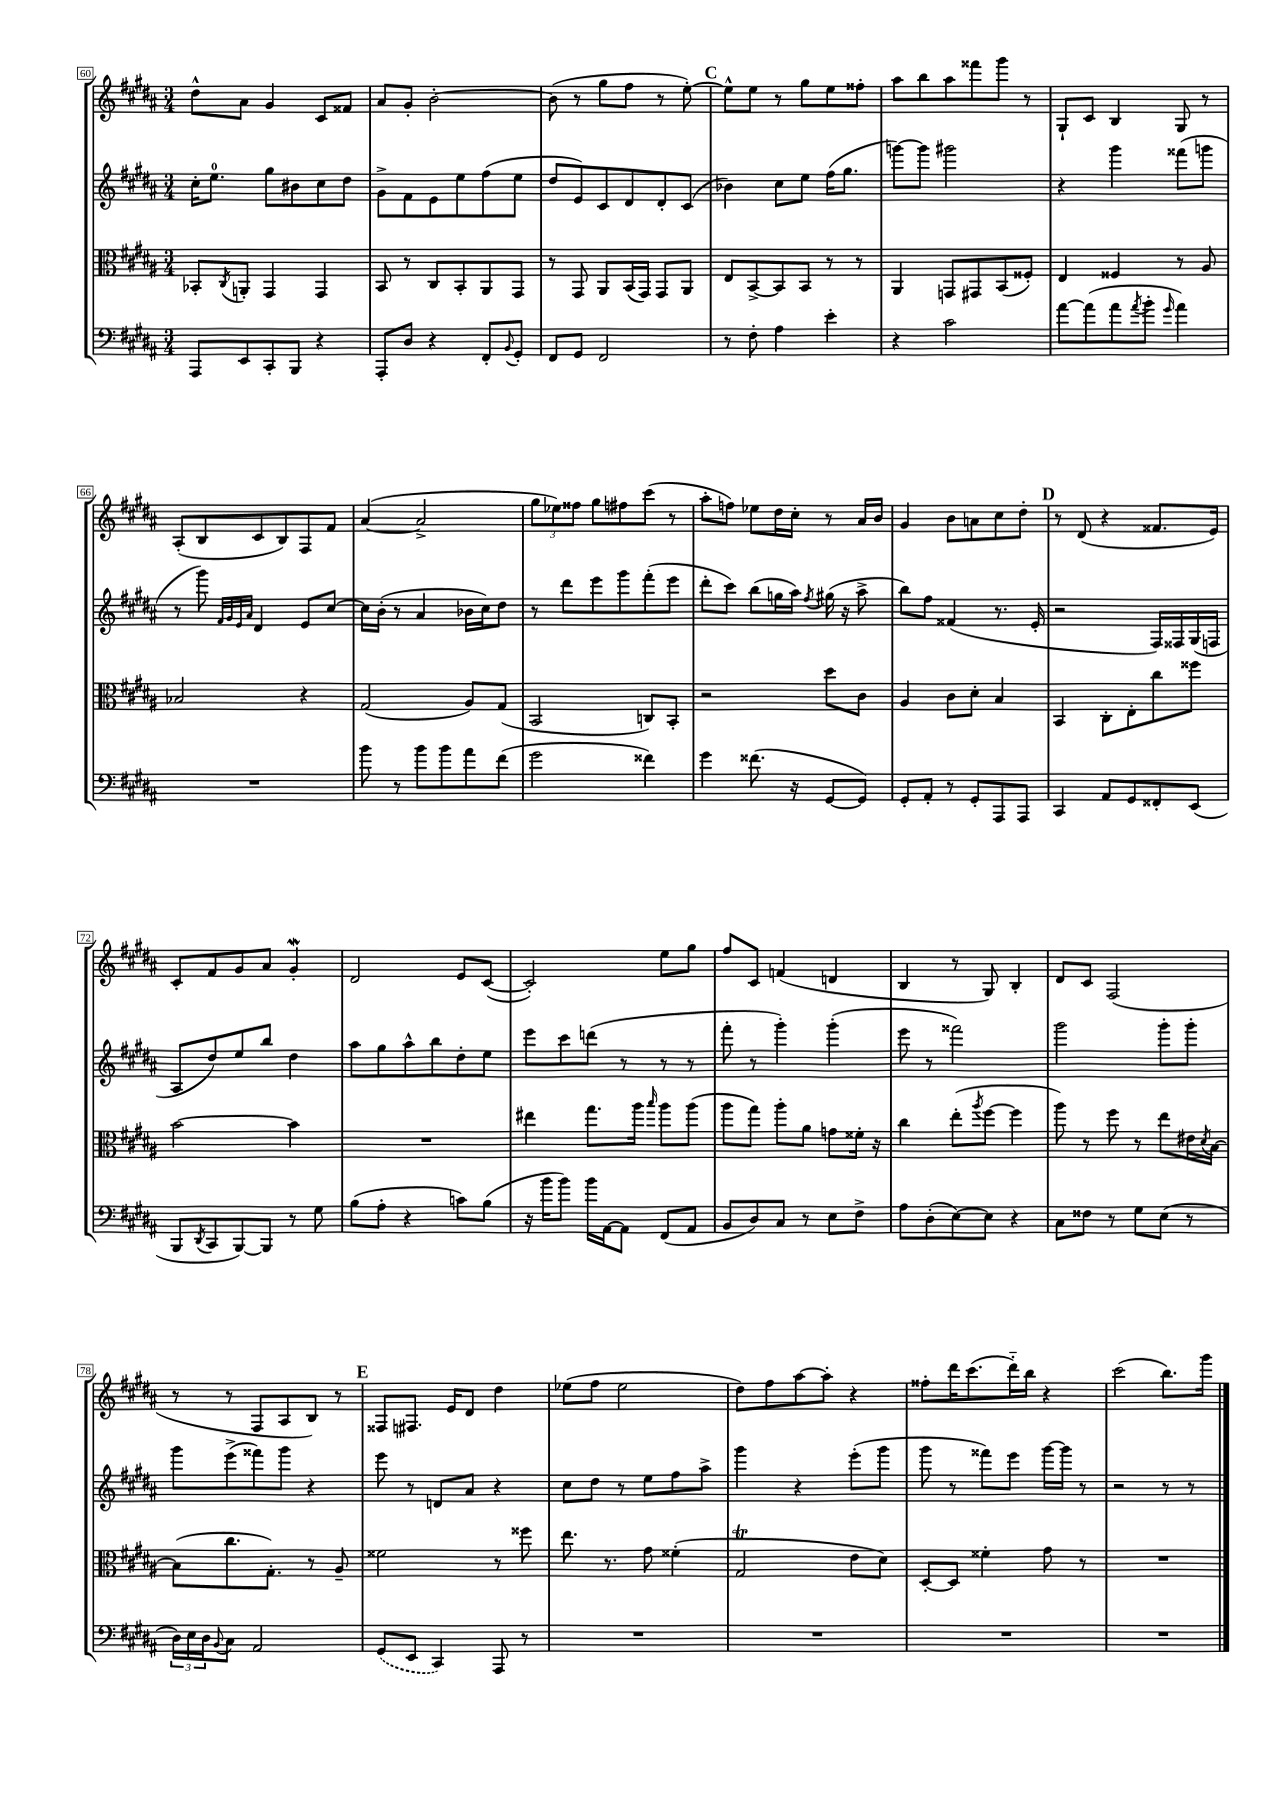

**kern	**kern	**kern	**kern
*staff4	*staff3	*staff2	*staff1
*clefF4	*clefC3	*clefG2	*clefG2
*k[f#c#g#d#a#]	*k[f#c#g#d#a#]	*k[f#c#g#d#a#]	*k[f#c#g#d#a#]
*M3/4	*M3/4	*M3/4	*M3/4
8AAA#	8BB-'	16cc#'	8dd#^^
.	.	8.ee	.
.	8qC#	.	.
8EE	8AA'	.	8a#
8CC#'	4GG#	8gg#	4g#
8BBB	.	8b#	.
4r	4GG#	8cc#	8c#
.	.	8dd#	8f##
=	=	=	=
8AAA#'	8BB	8g#^	8a#
8D#	8r	8f#	8g#'
4r	8C#	8e	[2b'
.	8BB'	8ee	.
8FF#'	8AA#	(8ff#	.
8qqBB	.	.	.
8GG#'	8GG#	8ee	.
=	=	=	=
8FF#	8r	8dd#	(8b]
8GG#	8GG#	8e)	8r
2FF#	8AA#	8c#	8gg#
.	(16BB	8d#	8ff#
.	16GG#)	.	.
.	8GG#	8d#'	8r
.	8AA#	(8c#	[8ee')
=	=	=	=
8r	8E	4b-)	8ee^^]
8F#'	[8BB^	.	8ee
4A#	8BB]	8cc#	8r
.	8BB	8ee	8gg#
4e'	8r	(16ff#	8ee
.	.	8.gg#	.
.	8r	.	8ff##'
=	=	=	=
4r	4AA#	[8ggg)	8aa#
.	.	8ggg]	8bb
2c#	8GG	2ggg#	8aa#
.	8GG#	.	8fff##
.	(8BB	.	8ggg#
.	8F##')	.	8r
=	=	=	=
[8a#	4E	4r	8G#`
(8a#]	.	.	8c#
8a#	4F##	4ggg#	4B
8qa#	.	.	.
8b'	.	.	.
16qqg#	.	.	.
4a#)	8r	(8fff##	8G#
.	8A#	8ggg	8r
=	=	=	=
2.r	2B-	8r	(8A#'
.	.	8ggg#)	8B
.	.	32qqf#	.
.	.	32qqg#	.
.	.	32qqe	.
.	.	32qqa#	.
.	.	4d#	8c#
.	.	.	8B)
.	4r	8e	8F#
.	.	[8cc#	8f#
=	=	=	=
8b	(2G#	16cc#]	([4a#
.	.	(16b'	.
8r	.	8r	.
8b	.	4a#	2a#^]
8b	.	.	.
8a#	8A#)	16b-	.
.	.	16cc#)	.
(8f#	(8G#	8dd#	.
=	=	=	=
2g#	2BB	8r	12gg#
.	.	.	12ee-)
.	.	8ddd#	.
.	.	.	12ff##
.	.	8eee	8gg#
.	.	8ggg#	8ff#
4f##)	8C)	(8fff#'	(8ccc#
.	8BB'	8eee	8r
=	=	=	=
4g#	2r	8ddd#'	8aa#'
.	.	8ccc#)	8ff)
(8.f##	.	(8bb	8ee-
.	.	16gg	16dd#
16r	.	16aa#)	16cc#'
.	.	8qff#	.
[8GG#	8dd#	(16gg#	8r
.	.	16r	.
8GG#])	8c#	8aa#^	16a#
.	.	.	16b
=	=	=	=
8GG#'	4A#	8bb)	4g#
8AA#'	.	8ff#	.
8r	8c#	(4f##	8b
8GG#'	8d#'	.	8a
8AAA#	4B	8.r	8cc#
8AAA#	.	.	8dd#'
.	.	16e'	.
=	=	=	=
4CC#	4BB	2r	8r
.	.	.	(8d#
8AA#	8C#'	.	4r
8GG#	8E'	.	.
8FF##'	8cc#	16F#)	8.f##
.	.	16F##	.
(8EE	8ff##	(16G#	.
.	.	16F	16e)
=	=	=	=
8BBB	[2b	8A#	8c#'
8qDD#	.	.	.
8CC#	.	8dd#)	8f#
[8BBB)	.	8ee	8g#
8BBB]	.	8bb	8a#
8r	4b]	4dd#	4g#'
8G#	.	.	.
=	=	=	=
(8B	2.r	8aa#	2d#
8A#'	.	8gg#	.
4r	.	8aa#^^	.
.	.	8bb	.
8c)	.	8dd#'	8e
(8B	.	8ee	([8c#
=	=	=	=
16r	4ee#	8eee	2c#'])
16b	.	.	.
8b)	.	8ccc#	.
16b	8.gg#	(8ddd	.
[16AA#	.	.	.
8AA#]	.	8r	.
.	16aa#	.	.
.	16qqbb	.	.
(8FF#	8aa#	8r	8ee
8AA#	(8aa#	8r	8gg#
=	=	=	=
8BB	8aa#	8fff#'	8ff#
8D#)	8gg#)	8r	8c#
8C#	8aa#'	4ggg#')	(4f
8r	8a#	.	.
8E	8g	(4ggg#'	4d
8F#^	16f##'	.	.
.	16r	.	.
=	=	=	=
8A#	4cc#	8eee	4B
(8D#'	.	8r	.
[8E)	(8ee'	2fff##)	8r
.	8qaa#	.	.
8E]	[8ff#	.	8G#)
4r	4ff#]	.	4B'
=	=	=	=
8C#	8aa#)	2ggg#	8d#
8F##	8r	.	8c#
8r	8ff#	.	(2F#
8G#	8r	.	.
(8E	8ee	8ggg#'	.
8r	16e#	8ggg#'	.
.	8qd#	.	.
.	[16B	.	.
=	=	=	=
24D#)	(8B]	8ggg#	8r
24E	.	.	.
24D#	.	.	.
8qqBB	.	.	.
8C#	8.cc#	(8eee^	8r
2AA#	.	8fff##)	8F#
.	8.G#')	.	.
.	.	8ggg#	8A#
.	8r	4r	8B)
.	8A#~	.	8r
=	=	=	=
(8GG#	2f##	8eee	8F##
8EE	.	8r	8.F#
4CC#)	.	8d	.
.	.	.	16e
.	.	8a#	8d#
8AAA#	8r	4r	4dd#
8r	8ff##	.	.
=	=	=	=
2.r	8.ee	8cc#	(8ee-
.	.	8dd#	8ff#
.	8.r	.	.
.	.	8r	2ee-
.	8g#	8ee	.
.	(4f##'	8ff#	.
.	.	8aa#^	.
=	=	=	=
2.r	2G#	4ggg#	8dd#)
.	.	.	8ff#
.	.	4r	[8aa#
.	.	.	8aa#']
.	8e	(8eee'	4r
.	8d#)	8ggg#	.
=	=	=	=
2.r	[8D#'	8ggg#	8ff##'
.	8D#]	8r	16ddd#
.	.	.	(8.ccc#
.	4f##'	8fff##)	.
.	.	8eee	16ddd#'~)
.	.	.	16bb
.	8g#	[16ggg#	4r
.	.	16ggg#]	.
.	8r	8r	.
=	=	=	=
2.r	2.r	2r	(2ccc#
.	.	8r	8.bb)
.	.	8r	.
.	.	.	16ggg#
==	==	==	==
*-	*-	*-	*-
